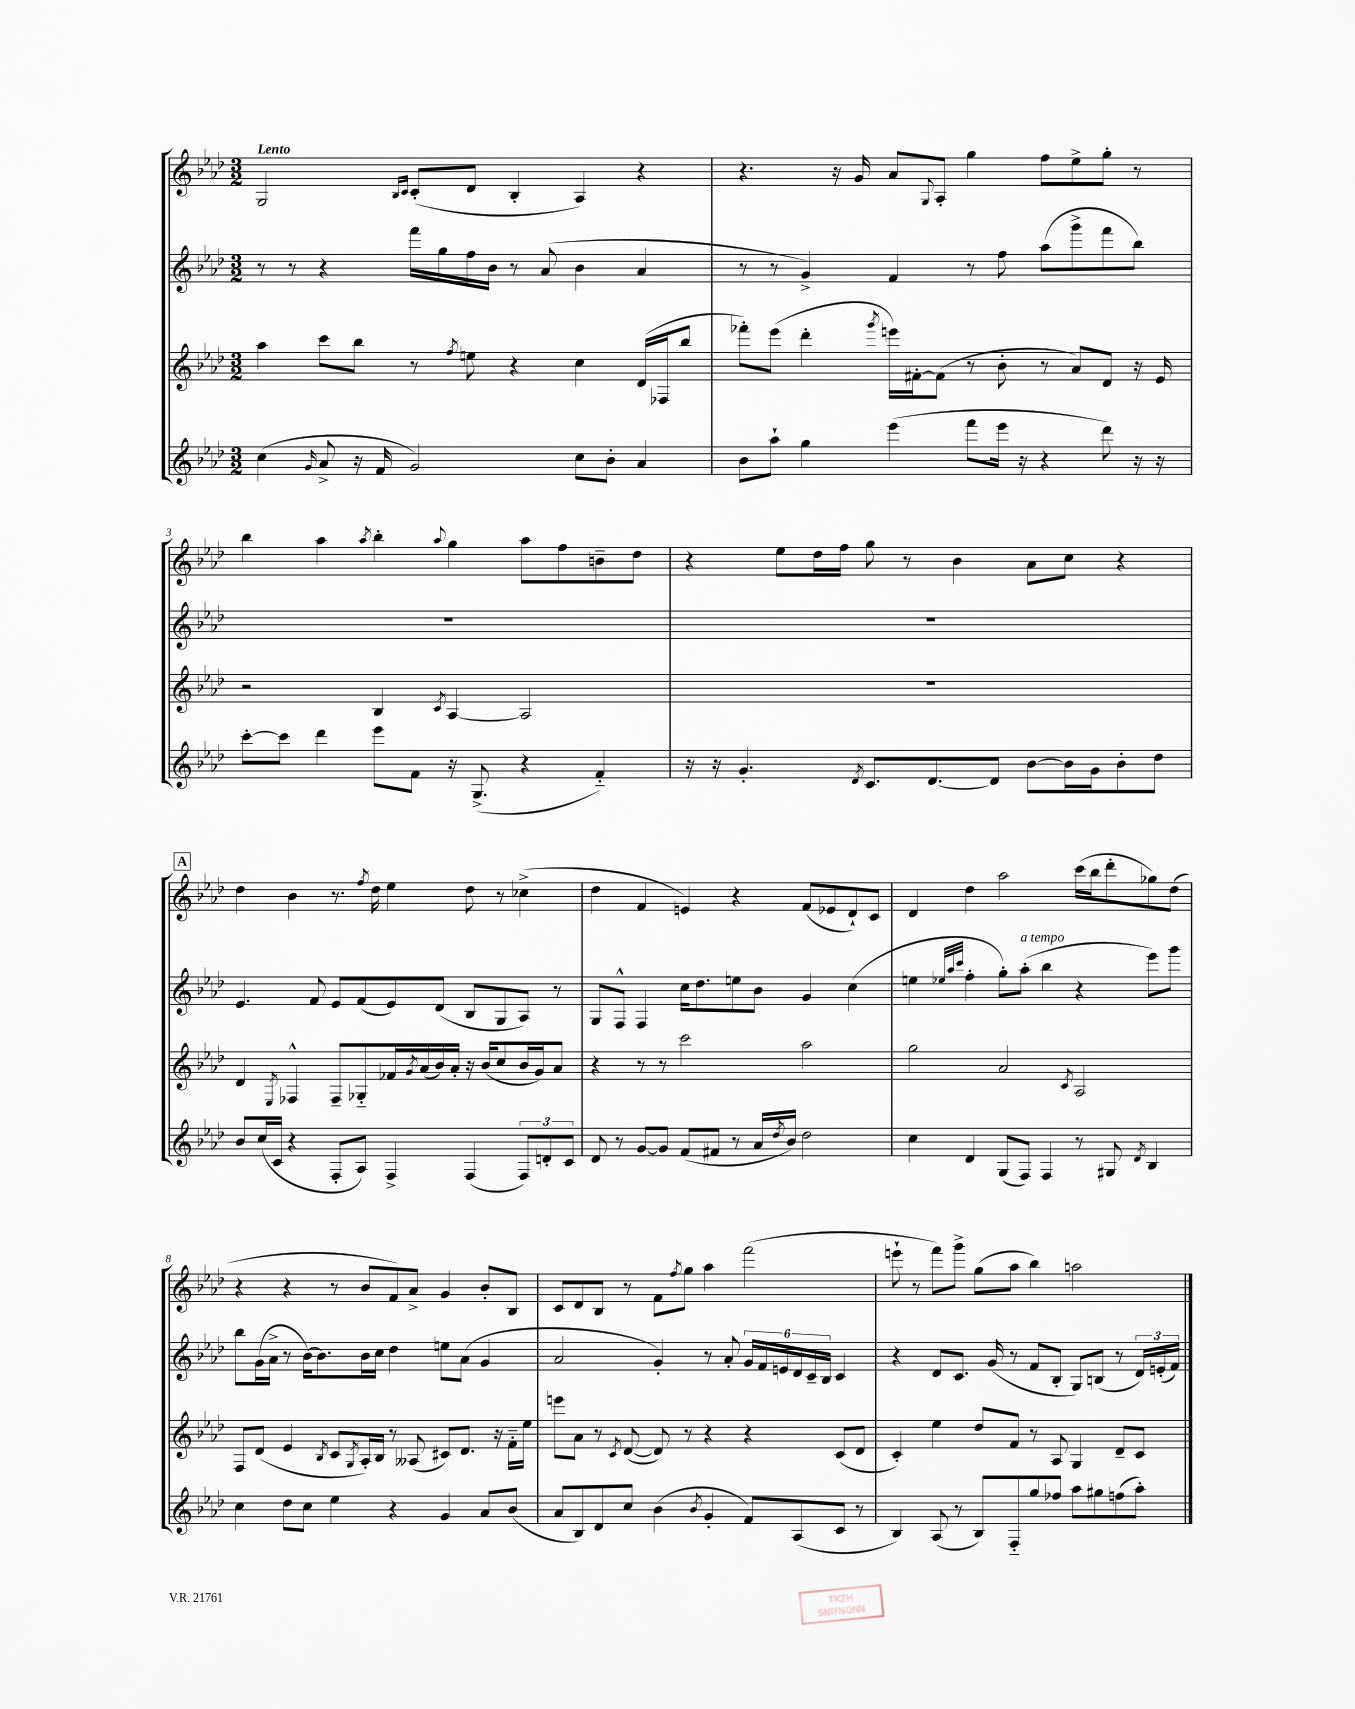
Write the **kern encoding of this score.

**kern	**kern	**kern	**kern
*staff4	*staff3	*staff2	*staff1
*clefG2	*clefG2	*clefG2	*clefG2
*k[b-e-a-d-]	*k[b-e-a-d-]	*k[b-e-a-d-]	*k[b-e-a-d-]
*M3/2	*M3/2	*M3/2	*M3/2
(4cc\	4aa-\	8r	2G/
.	.	8r	.
16qqg/	.	.	.
8a-^/	8ccc\L	4r	.
16r	8bb-\J	.	.
16f/	.	.	.
.	.	.	16qqB-/LL
.	.	.	16qqc/JJ
2g/)	8r	16fff\LL	(8c'/L
.	.	16gg\	.
.	8qff/	.	.
.	8ee\	16ff\	8d-/J
.	.	16b-\JJ	.
.	4r	8r	4B-'/
.	.	(8a-/	.
8cc\L	4cc\	4b-\	4A-/)
8b-'\J	.	.	.
4a-/	(16d-/LL	4a-/	4r
.	16F-/J	.	.
.	8bb-/J	.	.
=	=	=	=
8b-\L	8fff-'\L)	8r	4.r
8aa-`\J	(8eee-\J	8r	.
4gg\	4ddd-'\	4g^/)	.
.	.	.	16r
.	.	.	16g/
.	8qggg/	.	.
(4eee-\	16eee\LL)	4f/	8a-/L
.	[16f#'\J	.	.
.	.	.	8qqG/
.	(8f#\]J	.	8A-'/J
8fff\L	8r	8r	4gg\
16eee-\Jk	8b-'\	8ff\	.
16r	.	.	.
4r	8r	(8aa-\L	8ff\L
.	8a-/L)	8ggg^\	8ee-^\
8ddd-\)	8d-/J	8fff\	8gg'\J
16r	16r	8bb-\J)	8r
16r	16e-/	.	.
=	=	=	=
[8ccc'\L	2r	1.r	4bb-\
8ccc\]J	.	.	.
4ddd-\	.	.	4aa-\
.	.	.	8qaa-/
8eee-\L	4B-/	.	4bb-'\
8f\J	.	.	.
.	8qc/	.	8qqaa-/
16r	[4A-/	.	4gg\
(8.G^/	.	.	.
4r	2A-/]	.	8aa-\L
.	.	.	8ff\
4f'~/)	.	.	8b~\
.	.	.	8dd-\J
=	=	=	=
16r	1.r	1.r	4r
16r	.	.	.
4.g'/	.	.	.
.	.	.	8ee-\L
.	.	.	16dd-\L
.	.	.	16ff\JJ
8qd-/	.	.	.
8.c/L	.	.	8gg\
.	.	.	8r
[8.d-/	.	.	.
.	.	.	4b-\
8d-/]J	.	.	.
[8b-\L	.	.	8a-\L
16b-\]L	.	.	8cc\J
16g\J	.	.	.
8b-'\	.	.	4r
8dd-\J	.	.	.
=	=	=	=
8b-/L	4d-/	4.e-/	4dd-\
(16cc/L	.	.	.
16c/JJ	.	.	.
.	8qE-/	.	.
4r	4F-^^/	.	4b-\
.	.	8f/	.
8F'/L	8F-~/L	8e-/L	8.r
8A-/J)	8G-'~/	(8f/	.
.	.	.	8qff/
.	.	.	16dd-\
4F^/	16f-/L	8e-/)	4ee-\
.	8qg/	.	.
.	(16a-/	.	.
.	16b-/)	(8d-/J	.
.	16a-'/JJ	.	.
(4F/	16r	8B-/L	8dd-\
.	(16b-/LK	.	.
.	8cc/	8G/	8r
12F/L)	16b-/L	8A-/J)	(4cc-^\
.	16g/J)	.	.
12d'/	.	.	.
.	8a-/J	8r	.
12c/J	.	.	.
=	=	=	=
8d-/	4r	8G/L	4dd-\
8r	.	8F^^/J	.
[8g/L	8r	4F/	4f/
8g/]J	8r	.	.
(8f/L	2ccc\	16cc\LK	4e/)
.	.	8.dd-\	.
8f#/J	.	.	.
8r	.	8ee\	4r
16a-/LL	.	8b-\J	.
8qdd-/	.	.	.
16b-/JJ)	.	.	.
2dd-\	2aa-\	4g/	(8f/L
.	.	.	8e-/
.	.	(4cc\	8d-`/)
.	.	.	8c/J
=	=	=	=
4cc\	2gg\	4ee\	4d-/
.	.	32qqee-/LLL	.
.	.	32qqaa-/	.
.	.	32qqccc/JJJ	.
4d-/	.	4ff'\	4dd-\
(8G/L	2a-/	8gg'\L)	2aa-\
8F/J)	.	(8aa-'\J	.
4F/	.	4bb-\	.
.	8qc/	.	.
8r	2A-/	4r	(16ccc\LL
.	.	.	16bb-\J
8G#/	.	.	8ddd-'\
8qd-/	.	.	.
4B-/	.	8eee-\L)	8gg-\)
.	.	8ggg\J	(8dd-\J
=	=	=	=
4cc\	8F/L	8bb-\L	4r
.	(8d-/J	(16g\L	.
.	.	16a-^\JJ	.
8dd-\L	4e-/	8r	4r
8cc\J	.	[16b-\LK)	.
.	.	8.b-\]	.
.	8qB-/	.	.
4ee-\	8c/L	.	8r
.	8qG/	.	.
.	16A-'/L)	16b-\L	8b-/L
.	16B-/JJ	16cc\JJ	.
4r	8r	4dd-\	8f/)
.	(8A--/	.	8a-^/J
4g/	8c#/L)	8ee\L	4g/
.	8.d-/J	(8a-\J	.
8a-/L	.	4g/	8b-'/L
.	16r	.	.
(8b-/J	16f'~\LL	.	8B-/J
.	16ee-\JJ	.	.
=	=	=	=
8a-/L	8eee\L	2a-/	8c/L
8B-/)	8a-\J	.	8d-/
8d-/	8r	.	8B-/J
.	8qc/	.	.
8cc/J	([8d-/	.	8r
(4b-\	8d-/])	4g'/)	8f\L
.	.	.	8qff/
.	8r	.	8gg\J
8qb-/	.	.	.
4g'/	4r	8r	4aa-\
.	.	8a-'/	.
8f/L)	4r	24g/LL	(2fff\
.	.	24f/	.
.	.	24e/	.
(8A-/	.	24d-/	.
.	.	24c~/	.
.	.	24B-/JJ	.
8c/J	(8c/L	4c/	.
8r	8d-/J	.	.
=	=	=	=
4B-/)	4c'/)	4r	8eee`\
.	.	.	8r
(8A-/	4ee-\	8d-/L	8fff\L)
8r	.	8.c/J	8ggg^\J
8B-/L)	8dd-/L	.	(8gg\L
.	.	(16g/	.
8F'~/	8f/J	8r	8aa-\J
8gg/	8r	8f/L	4bb-\)
8ff-/J	8A-/	8B-'/J	.
8aa-\L	4G/	8G/L)	2aa\
8gg#\	.	(8B/J	.
(8ff\	8d-~/L	8r	.
8aa-'\J)	8c/J	24d-/LL)	.
.	.	(24e'/	.
.	.	24f/JJ)	.
==	==	==	==
*-	*-	*-	*-
